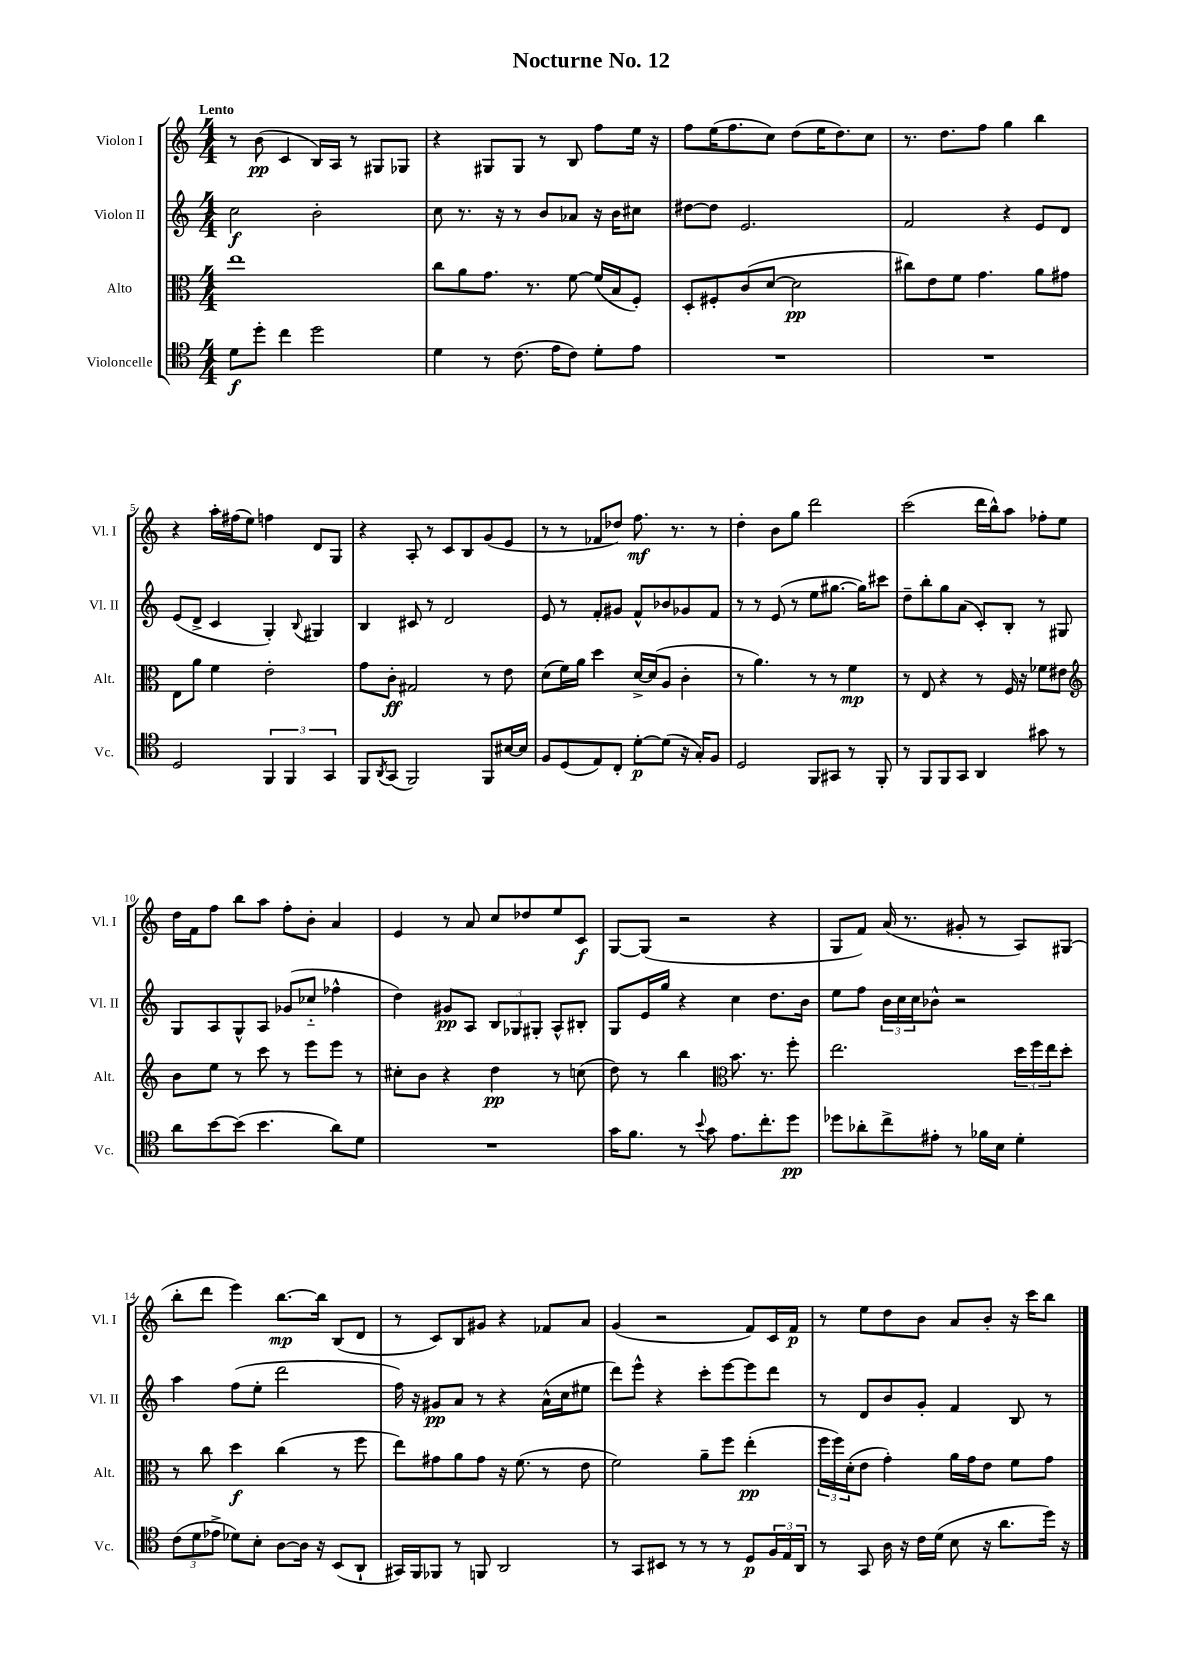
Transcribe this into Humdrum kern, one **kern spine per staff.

**kern	**dynam	**kern	**dynam	**kern	**dynam	**kern	**dynam
*part4	*part4	*part3	*part3	*part2	*part2	*part1	*part1
*staff4	*staff4	*staff3	*staff3	*staff2	*staff2	*staff1	*staff1
*I"Violoncelle	*	*I"Alto	*	*I"Violon II	*	*I"Violon I	*
*I'Vc.	*	*I'Alt.	*	*I'Vl. II	*	*I'Vl. I	*
*clefC4	*	*clefC3	*	*clefG2	*	*clefG2	*
*k[]	*	*k[]	*	*k[]	*	*k[]	*
*M4/4	*	*M4/4	*	*M4/4	*	*M4/4	*
=1	=1	=1	=1	=1	=1	=1	=1
!	!	!	!	!	!	!LO:TX:a:B:t=Lento	!
8d\L	f	1ee	.	2cc\	f	8r	.
8dd'\J	.	.	.	.	.	(8b\	pp
4cc\	.	.	.	.	.	4c/	.
2dd\	.	.	.	2b'\	.	16B/LL)	.
.	.	.	.	.	.	16A/JJ	.
.	.	.	.	.	.	8r	.
.	.	.	.	.	.	8G#X/L	.
.	.	.	.	.	.	8G-X/J	.
=2	=2	=2	=2	=2	=2	=2	=2
4d\	.	8cc\L	.	8cc\	.	4r	.
.	.	8a\	.	8.r	.	.	.
8r	.	8.g\J	.	.	.	8G#X/L	.
.	.	.	.	16r	.	.	.
(8.c\	.	.	.	8r	.	8G#/J	.
.	.	8.r	.	.	.	.	.
.	.	.	.	8b/L	.	8r	.
16e\KL	.	.	.	.	.	.	.
8c\J)	.	[8f\	.	8a-X/J	.	8B/	.
8d'\L	.	(16f/LL]	.	16r	.	8ff\L	.
.	.	16B/J	.	16b\KL	.	.	.
8e\J	.	8F'/J)	.	8cc#X\J	.	16ee\Jk	.
.	.	.	.	.	.	16r	.
=3	=3	=3	=3	=3	=3	=3	=3
1r	.	8D'/L	.	[8dd#X\L	.	8ff\L	.
.	.	8F#X'/	.	8dd#\J]	.	(16ee\K	.
.	.	.	.	.	.	8.ff\	.
.	.	(8c/	.	2.e/	.	.	.
.	.	[8d/J	.	.	.	8cc\J)	.
.	.	2d\]	pp	.	.	(8dd\L	.
.	.	.	.	.	.	16ee\K	.
.	.	.	.	.	.	8.dd\)	.
.	.	.	.	.	.	8cc\J	.
=4	=4	=4	=4	=4	=4	=4	=4
1r	.	8cc#X\L)	.	2f/	.	8.r	.
.	.	8e\	.	.	.	.	.
.	.	.	.	.	.	8.dd\L	.
.	.	8f\J	.	.	.	.	.
.	.	4.g\	.	.	.	8ff\J	.
.	.	.	.	4r	.	4gg\	.
.	.	8a\L	.	8e/L	.	4bb\	.
.	.	8g#X\J	.	8d/J	.	.	.
!!LO:LB:g=z
=5	=5	=5	=5	=5	=5	=5	=5
2D/	.	8E\L	.	(8e/L	.	4r	.
.	.	8a\J	.	8d^/J	.	.	.
.	.	4f\	.	4c/	.	16aa'\LL	.
.	.	.	.	.	.	(16ff#X\J	.
.	.	.	.	.	.	8ee\J)	.
6FF/	.	2e'\	.	4G'/)	.	4ffn\	.
6FF/	.	.	.	.	.	.	.
.	.	.	.	8qqB/	.	.	.
.	.	.	.	4G#X/	.	8d/L	.
6GG/	.	.	.	.	.	.	.
.	.	.	.	.	.	8G/J	.
=6	=6	=6	=6	=6	=6	=6	=6
8FF/L	.	8g\L	.	4B/	.	4r	.
8qAA/	.	.	.	.	.	.	.
(8GG/J	.	8c'\J	ff	.	.	.	.
2FF/)	.	2G#X/	.	8c#X/	.	8A'/	.
.	.	.	.	8r	.	8r	.
.	.	.	.	2d/	.	8c/L	.
.	.	.	.	.	.	8B/	.
8FF/L	.	8r	.	.	.	(8g/	.
[16B#X/L	.	8e\	.	.	.	8e/J	.
16B#/JJ]	.	.	.	.	.	.	.
=7	=7	=7	=7	=7	=7	=7	=7
8F/L	.	(8d\L	.	8e/	.	8r	.
(8D/	.	16f\L)	.	8r	.	8r	.
.	.	16a\JJ	.	.	.	.	.
8E/)	.	4dd\	.	8f'/L	.	8f-X/L	.
8C'/J	.	.	.	8g#X/J	.	8dd-X/J)	.
[8d'\L	p	[16d^/LL	.	8f^^/L	.	8.ff\	mf
.	.	(16d/J]	.	.	.	.	.
(8d\J]	.	8A/J	.	8b-X/	.	.	.
.	.	.	.	.	.	8.r	.
16r	.	4c'\	.	8g-X/	.	.	.
16G'/KL)	.	.	.	.	.	.	.
8F/J	.	.	.	8f/J	.	8r	.
=8	=8	=8	=8	=8	=8	=8	=8
2D/	.	8r	.	8r	.	4dd'\	.
.	.	4.a\)	.	8r	.	.	.
.	.	.	.	(8e/	.	8b\L	.
.	.	.	.	8r	.	8gg\J	.
8FF/L	.	8r	.	8ee\L	.	2ddd\	.
8GG#X/J	.	8r	.	[8.gg#X\J	.	.	.
8r	.	4f\	mp	.	.	.	.
.	.	.	.	16gg#\KL])	.	.	.
8FF'/	.	.	.	8ccc#X\J	.	.	.
=9	=9	=9	=9	=9	=9	=9	=9
8r	.	8r	.	8dd~\L	.	(2ccc\	.
8FF/L	.	8E/	.	8bb'\	.	.	.
8FF/	.	4r	.	8gg\	.	.	.
8GG/J	.	.	.	(8a\J	.	.	.
4AA/	.	8r	.	8c'/L)	.	16ddd\LL	.
.	.	.	.	.	.	16bb^^\J)	.
.	.	16F/	.	8B'/J	.	8aa\J	.
.	.	16r	.	.	.	.	.
8g#X\	.	8f-X\L	.	8r	.	8ff-X'\L	.
8r	.	8e#X\J	.	8G#X/	.	8ee\J	.
!!LO:LB:g=z
=10	=10	=10	=10	=10	=10	=10	=10
*	*	*clefG2	*	*	*	*	*
8a\L	.	8b\L	.	8G/L	.	16dd\LL	.
.	.	.	.	.	.	16f\J	.
[8b\	.	8ee\J	.	8A/	.	8ff\J	.
(8b\J]	.	8r	.	8G^^/	.	8bb\L	.
4.b\	.	8ccc\	.	8A/J	.	8aa\J	.
.	.	8r	.	(8g-X/L	.	8ff'\L	.
.	.	8eee\L	.	8cc-X/J	.	8b'\J	.
8a\L)	.	8eee\J	.	4ff-X^^\	.	4a/	.
8d\J	.	8r	.	.	.	.	.
=11	=11	=11	=11	=11	=11	=11	=11
1r	.	8cc#X'\L	.	4dd\)	.	4e/	.
.	.	8b\J	.	.	.	.	.
.	.	4r	.	8g#X/L	pp	8r	.
.	.	.	.	8A/J	.	8a/	.
.	.	4dd\	pp	12B/L	.	8cc/L	.
.	.	.	.	12G-X/	.	.	.
.	.	.	.	.	.	8dd-X/	.
.	.	.	.	12G#X'/J	.	.	.
.	.	8r	.	8A^^/L	.	8ee/	.
.	.	(8ccn\	.	8B#X'/J	.	8c/J	f
=12	=12	=12	=12	=12	=12	=12	=12
16g\KL	.	8dd\)	.	8G/L	.	[8G/L	.
8.f\J	.	.	.	.	.	.	.
.	.	8r	.	16e/L	.	(8G/J]	.
.	.	.	.	16gg/JJ	.	.	.
8r	.	4bb\	.	4r	.	2r	.
8qqb/	.	.	.	.	.	.	.
8g\	.	.	.	.	.	.	.
*	*	*clefC3	*	*	*	*	*
8.e\L	.	8.b\	.	4cc\	.	.	.
8.cc'\	.	8.r	.	.	.	.	.
.	.	.	.	8.dd\L	.	4r	.
8dd\J	pp	8ff'\	.	.	.	.	.
.	.	.	.	16b\Jk	.	.	.
=13	=13	=13	=13	=13	=13	=13	=13
8dd-X\L	.	2.ee\	.	8ee\L	.	8G/L	.
8a-X'\	.	.	.	8ff\J	.	8f/J)	.
8cc^\	.	.	.	24b\LL	.	(16a/	.
.	.	.	.	24cc\	.	.	.
.	.	.	.	.	.	8.r	.
.	.	.	.	24cc\J	.	.	.
8e#X'\J	.	.	.	8b-X^^\J	.	.	.
8r	.	.	.	2r	.	8g#X'/	.
16f-X\LL	.	.	.	.	.	8r	.
16B\JJ	.	.	.	.	.	.	.
4d'\	.	24dd\LL	.	.	.	8A/L)	.
.	.	24ff\	.	.	.	.	.
.	.	24ee\J	.	.	.	.	.
.	.	8dd'\J	.	.	.	(8G#X/J	.
!!LO:LB:g=z
=14	=14	=14	=14	=14	=14	=14	=14
(12c\L	.	8r	.	4aa\	.	8bb'\L	.
12d\	.	.	.	.	.	.	.
.	.	8cc\	.	.	.	8ddd\J	.
12e-X^\J	.	.	.	.	.	.	.
8d-X\L)	.	4dd\	f	(8ff\L	.	4eee\)	.
8B'\J	.	.	.	8ee'\J	.	.	.
[8A\L	.	(4cc\	.	2ddd\	.	[8.bb\L	mp
16A\Jk]	.	.	.	.	.	.	.
16r	.	.	.	.	.	16bb\Jk]	.
(8BB/L	.	8r	.	.	.	(8B/L	.
8AA`/J	.	8ff\	.	.	.	8d/J	.
=15	=15	=15	=15	=15	=15	=15	=15
16GG#X/LL)	.	8ee\L)	.	16ff\)	.	8r	.
16FF/J	.	.	.	16r	.	.	.
8FF-X/J	.	8g#X\	.	8g#X/L	pp	8c/L)	.
8r	.	8a\	.	8a/J	.	8B/	.
8FFn/	.	8g#\J	.	8r	.	8g#X/J	.
2AA/	.	16r	.	4r	.	4r	.
.	.	(8.f\	.	.	.	.	.
.	.	8r	.	(16a^^\LL	.	8f-X/L	.
.	.	.	.	16cc\J	.	.	.
.	.	8e\	.	8ee#X\J	.	8a/J	.
=16	=16	=16	=16	=16	=16	=16	=16
8r	.	2f\)	.	8ddd\L)	.	(4g/	.
8GG/L	.	.	.	8eee^^\J	.	.	.
8BB#X/J	.	.	.	4r	.	2r	.
8r	.	.	.	.	.	.	.
8r	.	8a~\L	.	8ccc'\L	.	.	.
8r	.	8ff\J	.	[8eee\	.	.	.
8D/L	p	(4ee'\	pp	8eee\]	.	8f/L)	.
24F/L	.	.	.	8ddd\J	.	16c/L	.
24E/	.	.	.	.	.	.	.
.	.	.	.	.	.	16f/JJ	p
24AA/JJ	.	.	.	.	.	.	.
=17	=17	=17	=17	=17	=17	=17	=17
8r	.	24ff\LL	.	8r	.	8r	.
.	.	24ff\)	.	.	.	.	.
.	.	(24d'\J	.	.	.	.	.
8GG/	.	8e\J	.	8d/L	.	8ee\L	.
16A\	.	4g'\)	.	8b/	.	8dd\	.
16r	.	.	.	.	.	.	.
16c\LL	.	.	.	8g'/J	.	8b\J	.
(16d\JJ	.	.	.	.	.	.	.
8B\	.	16a\LL	.	4f/	.	8a/L	.
.	.	16g\J	.	.	.	.	.
16r	.	8e\J	.	.	.	8b'/J	.
8.a\L	.	.	.	.	.	.	.
.	.	8f\L	.	8B/	.	16r	.
.	.	.	.	.	.	16ccc\KL	.
16dd\Jk)	.	8g\J	.	8r	.	8bb\J	.
16r	.	.	.	.	.	.	.
==	==	==	==	==	==	==	==
*-	*-	*-	*-	*-	*-	*-	*-
